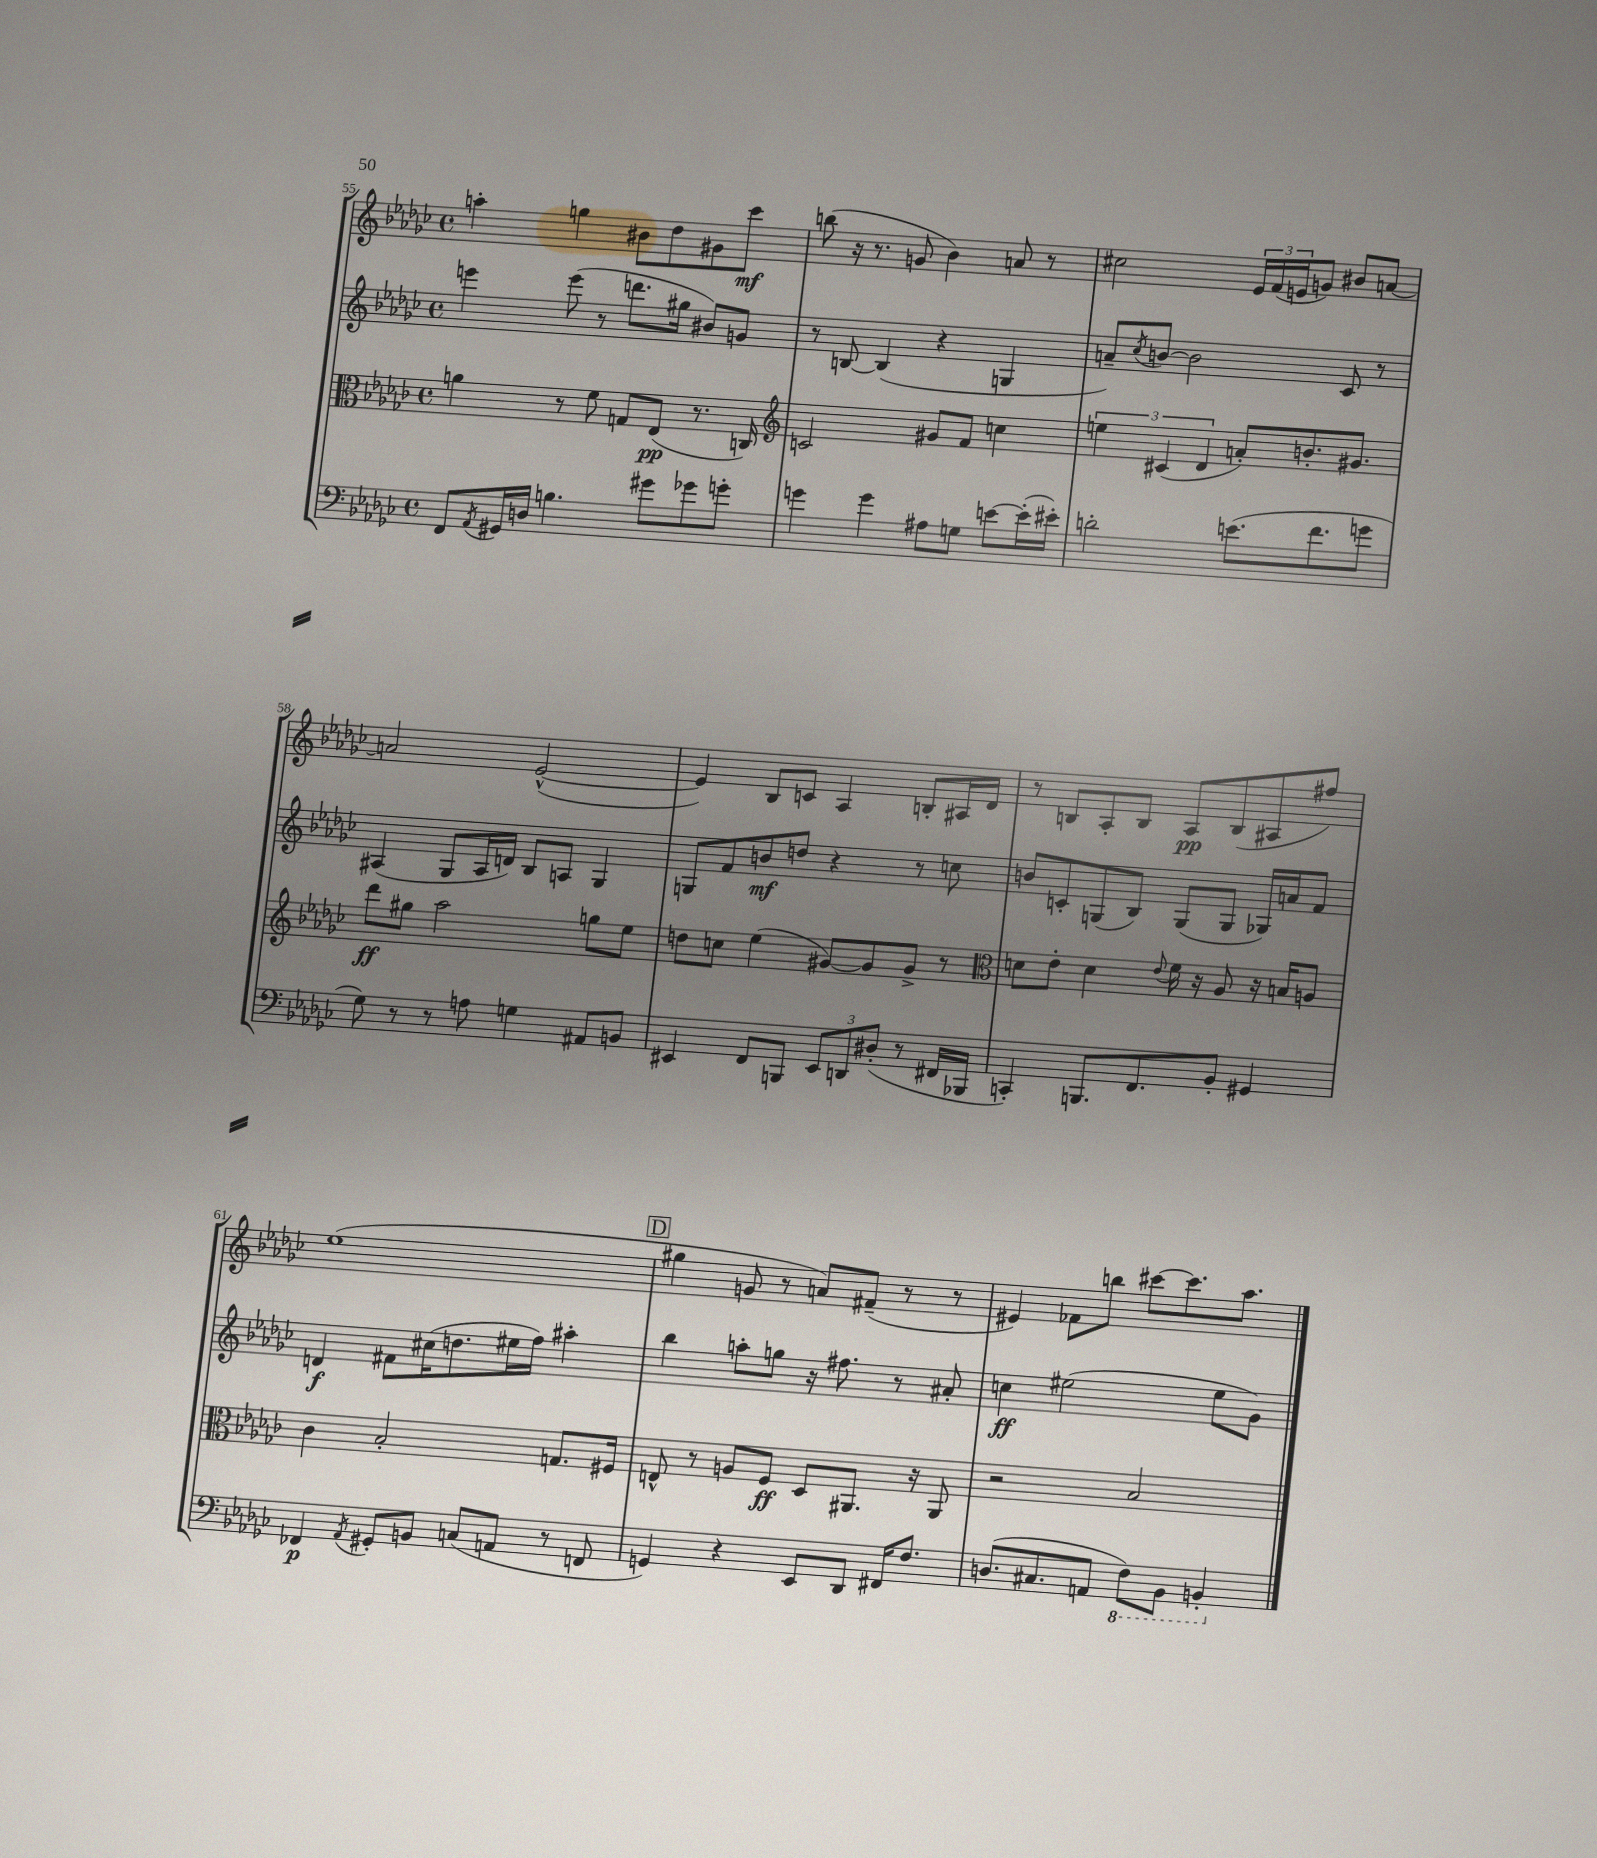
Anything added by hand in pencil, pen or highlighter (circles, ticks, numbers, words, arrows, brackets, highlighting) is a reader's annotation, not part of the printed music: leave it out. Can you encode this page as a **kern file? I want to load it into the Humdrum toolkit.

**kern	**dynam	**kern	**dynam	**kern	**dynam	**kern	**dynam
*part4	*part4	*part3	*part3	*part2	*part2	*part1	*part1
*staff4	*staff4	*staff3	*staff3	*staff2	*staff2	*staff1	*staff1
*clefF4	*	*clefC3	*	*clefG2	*	*clefG2	*
*k[b-e-a-d-g-c-]	*	*k[b-e-a-d-g-c-]	*	*k[b-e-a-d-g-c-]	*	*k[b-e-a-d-g-c-]	*
*M4/4	*	*M4/4	*	*M4/4	*	*M4/4	*
*met(c)	*	*met(c)	*	*met(c)	*	*met(c)	*
=55	=55	=55	=55	=55	=55	=55	=55
8FF/L	.	4an\	.	4eeen\	.	4aan'\	.
8qAA-/	.	.	.	.	.	.	.
16GG#X/L	.	.	.	.	.	.	.
16Dn/JJ	.	.	.	.	.	.	.
4.Bn\	.	8r	.	(8eee\	.	4ggn\	.
.	.	8f\	.	8r	.	.	.
.	.	8Gn/L	.	8.dddn\L	.	8b#X\L	.
8g#X\L	.	(8E-/J	pp	.	.	8dd-\	.
.	.	.	.	16gg#X\Jk	.	.	.
8g-X\	.	8.r	.	8b#X/L)	.	8g#X\	.
8gn'\J	.	.	.	8gn/J	.	8ccc-\J	mf
.	.	16Cn/)	.	.	.	.	.
=56	=56	=56	=56	=56	=56	=56	=56
*	*	*clefG2	*	*	*	*	*
4gn\	.	2cn/	.	8r	.	(8bbn\	.
.	.	.	.	[8Bn/	.	16r	.
.	.	.	.	.	.	8.r	.
4g\	.	.	.	(4B/]	.	.	.
.	.	.	.	.	.	8gn/	.
8A#X\L	.	8g#X/L	.	4r	.	4b-\)	.
8Gn\J	.	8f/J	.	.	.	.	.
[8en\L	.	4ccn\	.	4Gn/	.	8an/	.
(16e'\L]	.	.	.	.	.	8r	.
16e#X'\JJ)	.	.	.	.	.	.	.
=57	=57	=57	=57	=57	=57	=57	=57
2dn'\	.	6een\	.	8an~/L)	.	2cc#X\	.
.	.	.	.	8qcc-/	.	.	.
.	.	.	.	[8bn/J	.	.	.
.	.	(6c#X/	.	.	.	.	.
.	.	.	.	2b\]	.	.	.
.	.	6d-/	.	.	.	.	.
(8.en\L	.	8an'/L)	.	.	.	24e-/LL	.
.	.	.	.	.	.	(24f/	.
.	.	.	.	.	.	24en/J	.
.	.	8.bn'/	.	.	.	8gn/J)	.
8.f\	.	.	.	.	.	.	.
.	.	.	.	8c-/	.	8b#X/L	.
.	.	8.g#X/J	.	.	.	.	.
8gn\J	.	.	.	8r	.	[8an/J	.
!!LO:LB:g=z
=58	=58	=58	=58	=58	=58	=58	=58
8G-\)	.	8ddd-\L	ff	(4A#X/	.	2an/]	.
8r	.	8gg#X\J	.	.	.	.	.
8r	.	2aa-\	.	8G-/L	.	.	.
8An\	.	.	.	16A#/L	.	.	.
.	.	.	.	16dn/JJ)	.	.	.
4Gn\	.	.	.	8B-/L	.	([2e-^^/	.
.	.	.	.	8An/J	.	.	.
8AA#X/L	.	8ggn\L	.	4G-/	.	.	.
8BBn/J	.	8ee-\J	.	.	.	.	.
=59	=59	=59	=59	=59	=59	=59	=59
4EE#X/	.	8ddn\L	.	8Gn/L	.	4e-/])	.
.	.	8ccn\J	.	8f/	.	.	.
8FF/L	.	(4ee-\	.	8bn/	mf	8B-/L	.
8BBBn/J	.	.	.	8ddn/J	.	8cn/J	.
12EE#/L	.	[8g#X/L)	.	4r	.	4A-/	.
12DDn/	.	.	.	.	.	.	.
.	.	8g#/]	.	.	.	.	.
(12D#X'/J	.	.	.	.	.	.	.
8r	.	8g#^/J	.	8r	.	8Bn'/L	.
16FF#X/LL	.	8r	.	8ccn\	.	16A#X/L	.
16BBB-X/JJ	.	.	.	.	.	16d-/JJ	.
=60	=60	=60	=60	=60	=60	=60	=60
*	*	*clefC3	*	*	*	*	*
4CCn'/)	.	8dn\L	.	8bn/L	.	8r	.
.	.	8e-'\J	.	8cn'/	.	8Bn/L	.
8.BBBn/L	.	4d\	.	(8Gn/	.	8A-'/	.
.	.	.	.	8B-/J)	.	8B/J	.
8.FF/	.	.	.	.	.	.	.
.	.	8qqe-/	.	.	.	.	.
.	.	16f\	.	(8G/L	.	8A-/L	pp
.	.	16r	.	.	.	.	.
8BB-'/J	.	8A-/	.	8G/J	.	(8B/	.
4GG#X/	.	16r	.	16G-X/LL)	.	8A#X/	.
.	.	16Bn/KL	.	16an/J	.	.	.
.	.	8An/J	.	8f/J	.	8ff#X/J)	.
!!LO:LB:g=z
=61	=61	=61	=61	=61	=61	=61	=61
4FF-X/	p	4c-\	.	4dn/	f	(1ee-	.
8qAA-/	.	.	.	.	.	.	.
8GG#X'/L	.	2B-'/	.	8f#X\L	.	.	.
8BBn/J	.	.	.	(16cc#X\K	.	.	.
.	.	.	.	8.ddn\	.	.	.
(8Cn/L	.	.	.	.	.	.	.
8AAn/J	.	.	.	16ee#X\L	.	.	.
.	.	.	.	16ff\JJ)	.	.	.
8r	.	8.Gn/L	.	4aa#X'\	.	.	.
8FFn/	.	.	.	.	.	.	.
.	.	16F#X/Jk	.	.	.	.	.
!!LO:REH:place=s1:t=D
=62	=62	=62	=62	=62	=62	=62	=62
4GGn/)	.	8En^^/	.	4bb-\	.	4gg#X\	.
.	.	8r	.	.	.	.	.
4r	.	8An/L	.	8aan'\L	.	8gn/	.
.	.	8F/J	ff	8ggn\J	.	8r	.
8EE-/L	.	8D-/L	.	16r	.	8an/L)	.
.	.	.	.	8.ff#X\	.	.	.
8DD-/J	.	8.AA#X/J	.	.	.	(8f#X~/J	.
16FF#X/KL	.	.	.	8r	.	8r	.
8.F/J	.	16r	.	.	.	.	.
.	.	8AA#/	.	8a#X'/	.	8r	.
=63	=63	=63	=63	=63	=63	=63	=63
(8.Dn/L	.	2r	.	4ccn\	ff	4e#X/)	.
8.C#X/	.	.	.	.	.	.	.
.	.	.	.	(2ee#X\	.	8f-X\L	.
8AAn/J	.	.	.	.	.	8bbn\J	.
*8ba	*	*	*	*	*	*	*
8FF\L)	.	2B-/	.	.	.	[8ccc#X\L	.
8BBB-\J	.	.	.	.	.	8.ccc#\]	.
4BBBn'/	.	.	.	8ee#\L	.	.	.
.	.	.	.	.	.	8.aa-\J	.
.	.	.	.	8g-\J)	.	.	.
*X8ba	*	*	*	*	*	*	*
==	==	==	==	==	==	==	==
*-	*-	*-	*-	*-	*-	*-	*-
